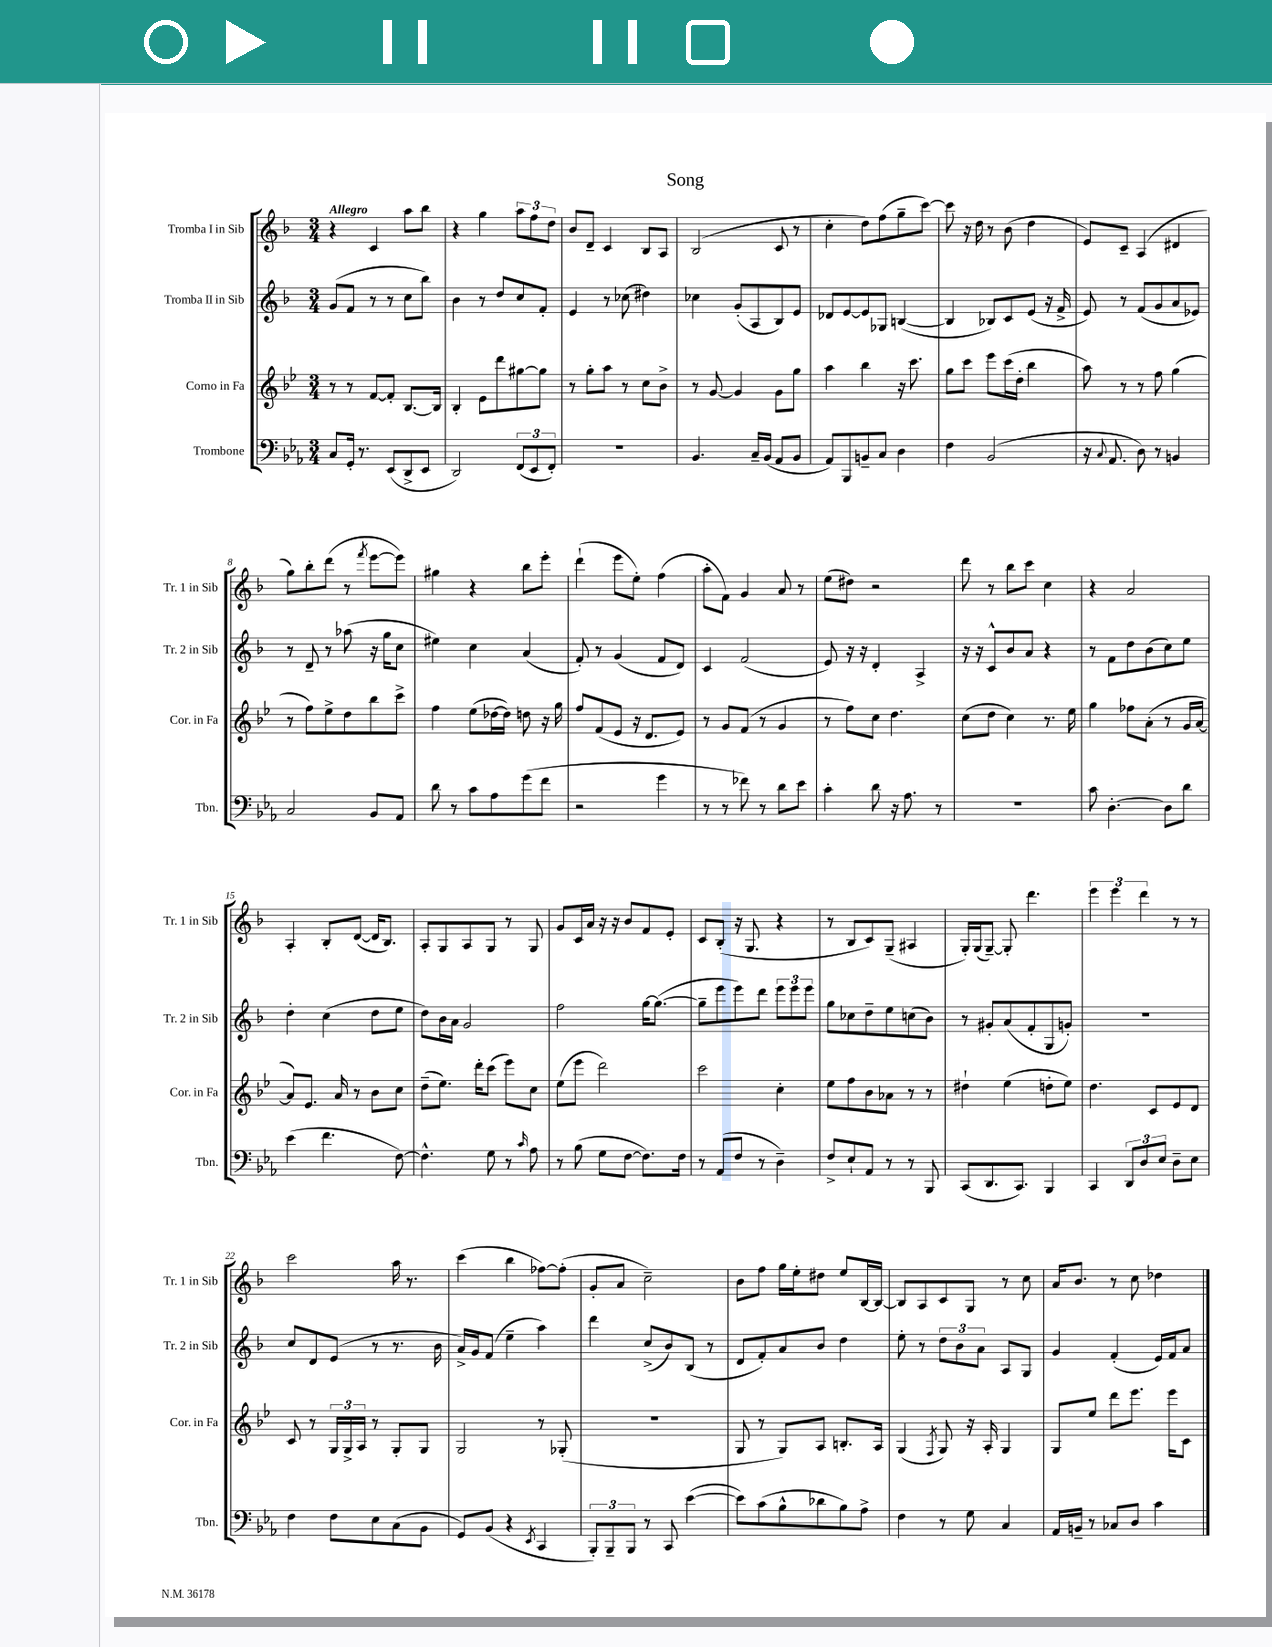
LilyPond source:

\header { title = "Song" }
<<
\new StaffGroup <<
\new Staff = "s0" \with { instrumentName = "Tromba I in Sib" shortInstrumentName = "Tr. 1 in Sib" } {
    \clef treble \key f \major \numericTimeSignature \time 3/4 \tempo "Allegro"
    r4 c'4 a''8 bes''8 |
    r4 g''4 \tuplet 3/2 { a''8 f''8 d''8 } |
    bes'8 d'8-- c'4 bes8 a8 |
    bes2( c'8 r8 |
    c''4-. d''8) f''8( g''8-- c'''8~) |
    c'''8 r16 d''16 r8 bes'8( d''4 |
    e'8) c'8-- a4( dis'4 |
    g''8) bes''8-. d'''8( r8 \acciaccatura { f'''8 } e'''8~ e'''8) |
    gis''4 r4 bes''8 e'''8-. |
    d'''4-!( e'''8 e''8-.) f''4( |
    a''8-. f'8) g'4 a'8 r8 |
    e''8( dis''8) r2 |
    d'''8 r8 bes''8 c'''8 c''4 |
    r4 a'2 |
    a4-. bes8-. d'8~( d'16 bes8.) |
    a8-. g8 a8 g8 r8 g8 |
    g'8 c'16 a'16 r16 r16 bes'8 f'8 e'8-. |
    c'8 bes8-.( r16 g8. r4 |
    r8 bes8 c'8) g8--( ais4 |
    g16-.) g16( g8~--) g8-. d'''4. |
    \tuplet 3/2 { e'''4 e'''4 d'''4 } r8 r8 |
    c'''2 a''16 r8. |
    c'''4( bes''4 fes''8~) fes''8-.( |
    g'8-. a'8 c''2--) |
    bes'8 f''8 g''16 e''16-. dis''8 e''8 bes16~ bes16~ |
    bes8 a8 c'8 g8 r8 c''8 |
    a'16 bes'8. r8 c''8 des''4 \bar "|." |
}
\new Staff = "s1" \with { instrumentName = "Tromba II in Sib" shortInstrumentName = "Tr. 2 in Sib" } {
    \clef treble \key f \major \numericTimeSignature \time 3/4
    g'8( f'8 r8 r8 c''8 bes''8) |
    bes'4 r8 d''8 c''8 f'8-. |
    e'4 r8 ces''8( dis''4) |
    ces''4 g'8-.( a8 bes8) e'8 |
    des'8 e'8~ e'8 ges8 b4~( |
    b4 bes8) c'8 e'8( r16 f'16-> |
    e'8) r8 f'8( g'8 a'8 ees'8) |
    r8 d'8-- r8 aes''8( r16 g''16 c''8 |
    eis''4) c''4 a'4( |
    f'8-.) r8 g'4( f'8 d'8) |
    c'4 f'2( |
    e'8) r16 r16 d'4-. a4-> |
    r16 r16 c'8-^ bes'8 a'8 r4 |
    r8 f'8 d''8 bes'8( c''8) e''8 |
    d''4-. c''4( d''8 e''8 |
    d''8) bes'16 a'16 g'2 |
    f''2 g''16~ g''8.~( |
    g''8-- e'''8 e'''8) d'''8 \tuplet 3/2 { e'''8 e'''8 e'''8 } |
    g''8 ces''8 d''8-- e''8 c''8( bes'8) |
    r8 gis'8-. a'8( f'8-. g8 g'8-.) |
    R2. |
    c''8 d'8 e'8( r8 r8. bes'16 |
    a'16->) g'16 f'8( e''4-- a''4) |
    d'''4 c''8->( bes'8) bes8( r8 |
    d'8 f'8-.) a'8 bes'8 d''4 |
    e''8-. r8 \tuplet 3/2 { d''8 bes'8 a'8 } a8 g8 |
    g'4 f'4-.( e'16) f'16 a'8 \bar "|." |
}
\new Staff = "s2" \with { instrumentName = "Corno in Fa" shortInstrumentName = "Cor. in Fa" } {
    \clef treble \key bes \major \numericTimeSignature \time 3/4
    r8 r8 f'8~ f'8-. bes8.~ bes16 |
    bes4-. ees'8 d'''8 gis''8~ gis''8 |
    r8 g''8-. a''8 r8 c''8 bes'8-> |
    r8 g'8~ g'4 g'8 g''8 |
    a''4 bes''4 r16 c'''8. |
    g''8 c'''8 ees'''8 c'''16( d''16-. bes''4 |
    a''8) r8 r8 f''8 g''4( |
    r8 f''8) ees''8-> d''8 bes''8 c'''8-> |
    f''4 ees''8( des''16~ des''16) d''8 r16 g''16 |
    f''8 f'8( ees'8 r16 d'8. ees'8) |
    r8 g'8 f'8( r8 g'4 |
    r8 f''8) c''8 d''4. |
    c''8( d''8 c''4) r8. ees''16 |
    g''4 fes''8 a'8-.( r8 g'16 a'16~ |
    a'8) ees'8. a'16 r8 bes'8 c''8 |
    d''8--( ees''8.) d'''16-. c'''8( ees'''8) c''8 |
    ees''8( ees'''8 d'''2) |
    c'''2 c''4-. |
    ees''8 f''8 bes'8 aes'8 r8 r8 |
    dis''4-! ees''4( d''8-. ees''8) |
    d''4. c'8 ees'8 d'8 |
    c'8 r8 \tuplet 3/2 { g16 g16-> a16 } r8 g8-. g8 |
    g2 r8 ges8-.( |
    R2. |
    g8 r8 g8) a8 b8.-. a16 |
    g4( \acciaccatura { f8 } g8) r16 a16-. g4 |
    g8 ees''8 d'''8 ees'''8. ees'''16 c'8 \bar "|." |
}
\new Staff = "s3" \with { instrumentName = "Trombone" shortInstrumentName = "Tbn." } {
    \clef bass \key ees \major \numericTimeSignature \time 3/4
    c8 g,16-. r8. ees,8( d,8-> ees,8 |
    d,2) \tuplet 3/2 { f,8( ees,8 f,8-.) } |
    R2. |
    bes,4. c16-- bes,16( aes,8 bes,8 |
    aes,8) bes,,8 b,8-- c8 d4 |
    f4 bes,2( |
    r16 \appoggiatura { c8 } aes,8. d8) r8 b,4 |
    c2 bes,8 aes,8 |
    d'8 r8 c'8 aes8 g'8( f'8 |
    r2 g'4 |
    r8 r8 fes'8) r8 d'8 ees'8 |
    c'4-. d'8 r16 aes8. r8 |
    R2. |
    c'8 d4.~-. d8 d'8 |
    ees'4( f'4. f8~) |
    f4.-^ g8 r8 \grace { c'16 } aes8 |
    r8 bes8( g8 f8~ f8.) f16 |
    r8 aes,8( f8 r8 d4--) |
    f8-> ees8-! aes,8 r8 r8 bes,,8 |
    c,8( d,8. c,8.) bes,,4 |
    c,4 \tuplet 3/2 { d,8 d8 ees8 } d8-- ees8 |
    f4 f8 ees8 c8( bes,8 |
    g,8) bes,8( r4 \acciaccatura { ees,8 } c,4 |
    \tuplet 3/2 { bes,,8-.) bes,,8-- bes,,8 } r8 c,8 ees'4~( |
    ees'8) c'8( bes8-^ des'8 bes8) aes8-> |
    f4 r8 g8 c4 |
    aes,16 b,16-- r8 ces8 d8 c'4 \bar "|." |
}
>>
>>
